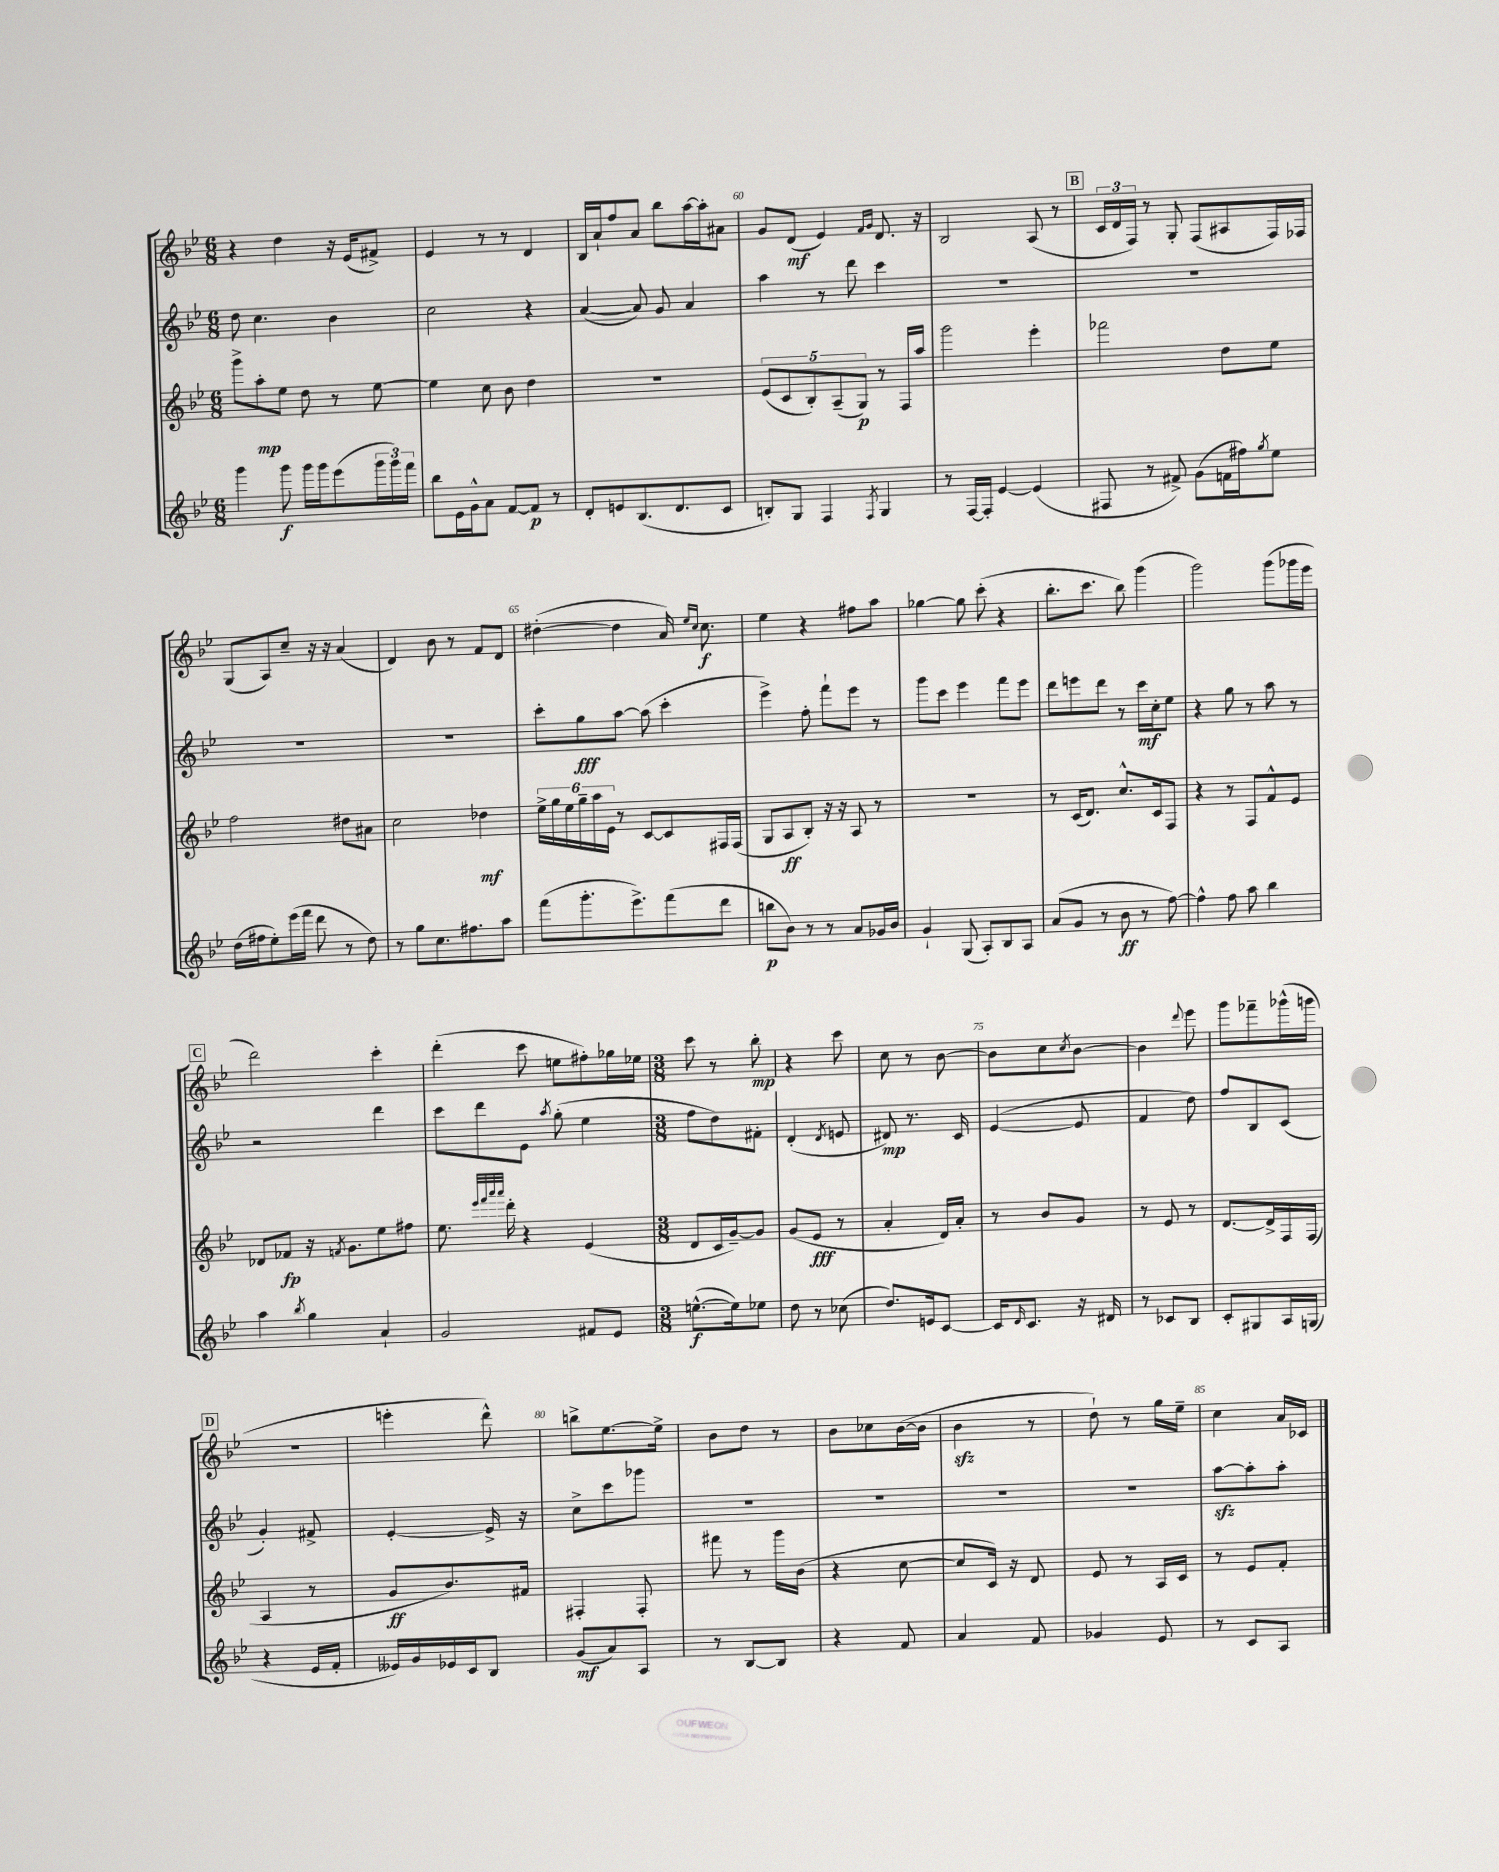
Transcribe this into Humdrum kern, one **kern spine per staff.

**kern	**kern	**kern	**kern
*staff4	*staff3	*staff2	*staff1
*clefG2	*clefG2	*clefG2	*clefG2
*k[b-e-]	*k[b-e-]	*k[b-e-]	*k[b-e-]
*M6/8	*M6/8	*M6/8	*M6/8
4ggg	8ggg^	8dd	4r
.	8aa'	4.cc	.
8ggg	8ee-	.	4dd
16ggg	8dd	.	.
16ggg	.	.	.
(8eee-	8r	4b-	16r
.	.	.	(16e-
24ggg	[8ee-	.	8f#^)
24ggg)	.	.	.
24fff	.	.	.
=	=	=	=
8bb-	4ee-]	2cc	4e-
16e-	.	.	.
16g^^	.	.	.
8a	8cc	.	8r
[8f	8b-	.	8r
8f]	4dd	4r	4d
8r	.	.	.
=	=	=	=
8d'	2.r	([4a	16B-
.	.	.	16a`
8e	.	.	8ff
(8.B-	.	8a])	8a
.	.	8g	8bb-
8.d	.	.	.
.	.	4a	[16aa
.	.	.	16aa']
8c	.	.	8a#
=	=	=	=
8B')	(10e-	4aa	8g
.	10c	.	.
8G	.	.	(8d
.	10B-')	.	.
4F	.	8r	4e-)
.	(10A~	.	.
.	.	8ddd	.
.	10G)	.	.
.	.	.	16qqf
8qF	.	.	16qqg
4G	8r	4ccc	8.d
.	16F	.	.
.	16aa	.	16r
=	=	=	=
8r	2ggg	2.r	2B-
[16F	.	.	.
16F']	.	.	.
[4e-	.	.	.
(4e-]	4eee-'	.	(8A
.	.	.	8r
=	=	=	=
8F#	2fff-	2.r	24c
.	.	.	24d
.	.	.	24F)
8r	.	.	8r
8f#^)	.	.	8G'
(8g	.	.	(8F
16f	8dd	.	8A#
16ff#)	.	.	.
8qgg	.	.	.
8ee-	8ee-	.	16F)
.	.	.	16F-
=	=	=	=
(16dd	2ff	2.r	(8G
16ff#	.	.	.
8ee-')	.	.	8A)
(16eee-	.	.	8cc~
16fff	.	.	.
8ddd	.	.	16r
.	.	.	16r
8r	8dd#	.	(4a
8dd)	8a#	.	.
=	=	=	=
8r	2cc	2.r	4d)
8gg	.	.	.
8.cc	.	.	8b-
.	.	.	8r
8.ff#	.	.	.
.	4dd-	.	8f
8aa	.	.	8d
=	=	=	=
(8fff	24ee-^	8ccc'	([4dd#'
.	24gg	.	.
.	24ee-	.	.
8.ggg'	24gg~	8gg	.
.	24aa	.	.
.	24e-	.	.
.	8r	[8aa	4dd#]
8.eee-^)	.	.	.
.	[8c	(8aa]	.
(8fff	8c]	4ccc'	16a)
.	.	.	16qqee-
.	.	.	16qqcc
.	.	.	8.cc
8ddd	16F#	.	.
.	(16F#	.	.
=	=	=	=
8bb	8G	4eee-^)	4ee-
8b-)	8A	.	.
8r	8B-')	8ff'	4r
8r	16r	8fff`	.
.	16r	.	.
8a	8A	8eee-	8ff#
16g-	8r	8r	8aa
16b-	.	.	.
=	=	=	=
4g`	2.r	8ggg	[4gg-
.	.	8ccc	.
(8G	.	4eee-	8gg-]
8A')	.	.	(8ccc'
8B-	.	8fff	4r
8A	.	8eee-	.
=	=	=	=
(8a	8r	8ddd	8.bb-'
8g	(16c	8eee	.
.	8.d)	.	8.ccc
8r	.	8ddd	.
8b-	8.cc^^	8r	8bb-)
8r	.	16ccc	(4ggg
.	16c	16cc'	.
[8ff)	8F	8ee-	.
=	=	=	=
4ff^^]	4r	4r	2ggg)
8ff	8r	8gg	.
8aa	8F	8r	.
4bb-	8f^^	8aa	(8ggg
.	8e-	8r	16ggg-
.	.	.	16eee-
=	=	=	=
4aa	8d-	2r	2ddd)
.	8f-	.	.
8qbb-	.	.	.
4gg	16r	.	.
.	8qf	.	.
.	8.g	.	.
4a`	8ee-	4ddd	4ccc'
.	8ff#	.	.
=	=	=	=
2g	8.ee-	8ccc	(4ddd'
.	.	8ddd	.
.	32qqeee-	.	.
.	32qqfff	.	.
.	32qqaaa	.	.
.	32qqaaa	.	.
.	16ddd'	.	.
.	4r	8e-	8ccc
.	.	8qaa	.
.	.	(8gg'	8ee
8f#	(4e-	4ee-	8ff#')
8e-	.	.	16gg-
.	.	.	16ee-
=	=	=	=
*M3/8	*M3/8	*M3/8	*M3/8
([8.ee^^	8d	8ff	8ccc
.	16c	8dd)	8r
16ee])	[16g~)	.	.
8ee-	8g]	8f#'	8bb-'
=	=	=	=
8dd	(8g	(4d'	4r
8r	8e-	.	.
.	.	8qd	.
(8cc-	8r	8e	8ccc
=	=	=	=
8.dd)	4a'	8d#)	8cc
.	.	8.r	8r
16e	.	.	.
[8c	16d)	.	[8b-
.	16a'	16c	.
=	=	=	=
16c]	8r	([4e-	8b-]
16qqd	.	.	.
8.c	.	.	.
.	8b-	.	8cc
.	.	.	8qcc
16r	8g	8e-]	[8b-
16d#	.	.	.
=	=	=	=
8r	8r	4f	4b-]
8c-	8e-	.	.
.	.	.	8qqddd
8B-	8r	8dd)	8eee-
=	=	=	=
8c'	[8.d	8ff	8ggg
8G#	.	8B-	8fff-~
.	16d^]	.	.
16A	16F	(8c	(16ggg-^^
(16G	(16F	.	16ggg
=	=	=	=
4r	4A	4g')	4.r
16e-	8r	8f#^	.
16f'	.	.	.
=	=	=	=
16e--)	8g	[4e-'	4eee'
16g	.	.	.
16e-	8.b-)	.	.
16c	.	.	.
8B-	.	16e-^]	8ddd^^)
.	16f#	16r	.
=	=	=	=
(8g	4F#'	8cc^	8bb^
8a)	.	8ccc	[8.ee-
8A	8F#'	8ggg-	.
.	.	.	16ee-^]
=	=	=	=
8r	8fff#	4.r	8b-
[8B-	8r	.	8dd
8B-]	16ggg	.	8r
.	(16b-	.	.
=	=	=	=
4r	4r	4.r	8b-
.	.	.	8cc-
8f	[8cc	.	([16b-
.	.	.	16b-]
=	=	=	=
4a	8cc]	4.r	4b-
.	16c)	.	.
.	16r	.	.
8f	8d	.	8r
=	=	=	=
4g-	8e-	4.r	8dd`)
.	8r	.	8r
8e-	16A	.	16gg
.	16c	.	16ee-~
=	=	=	=
8r	8r	[8aa	4cc
8c	8e-	8aa']	.
8A	8f'	8aa'	16a
.	.	.	16c-
==	==	==	==
*-	*-	*-	*-
